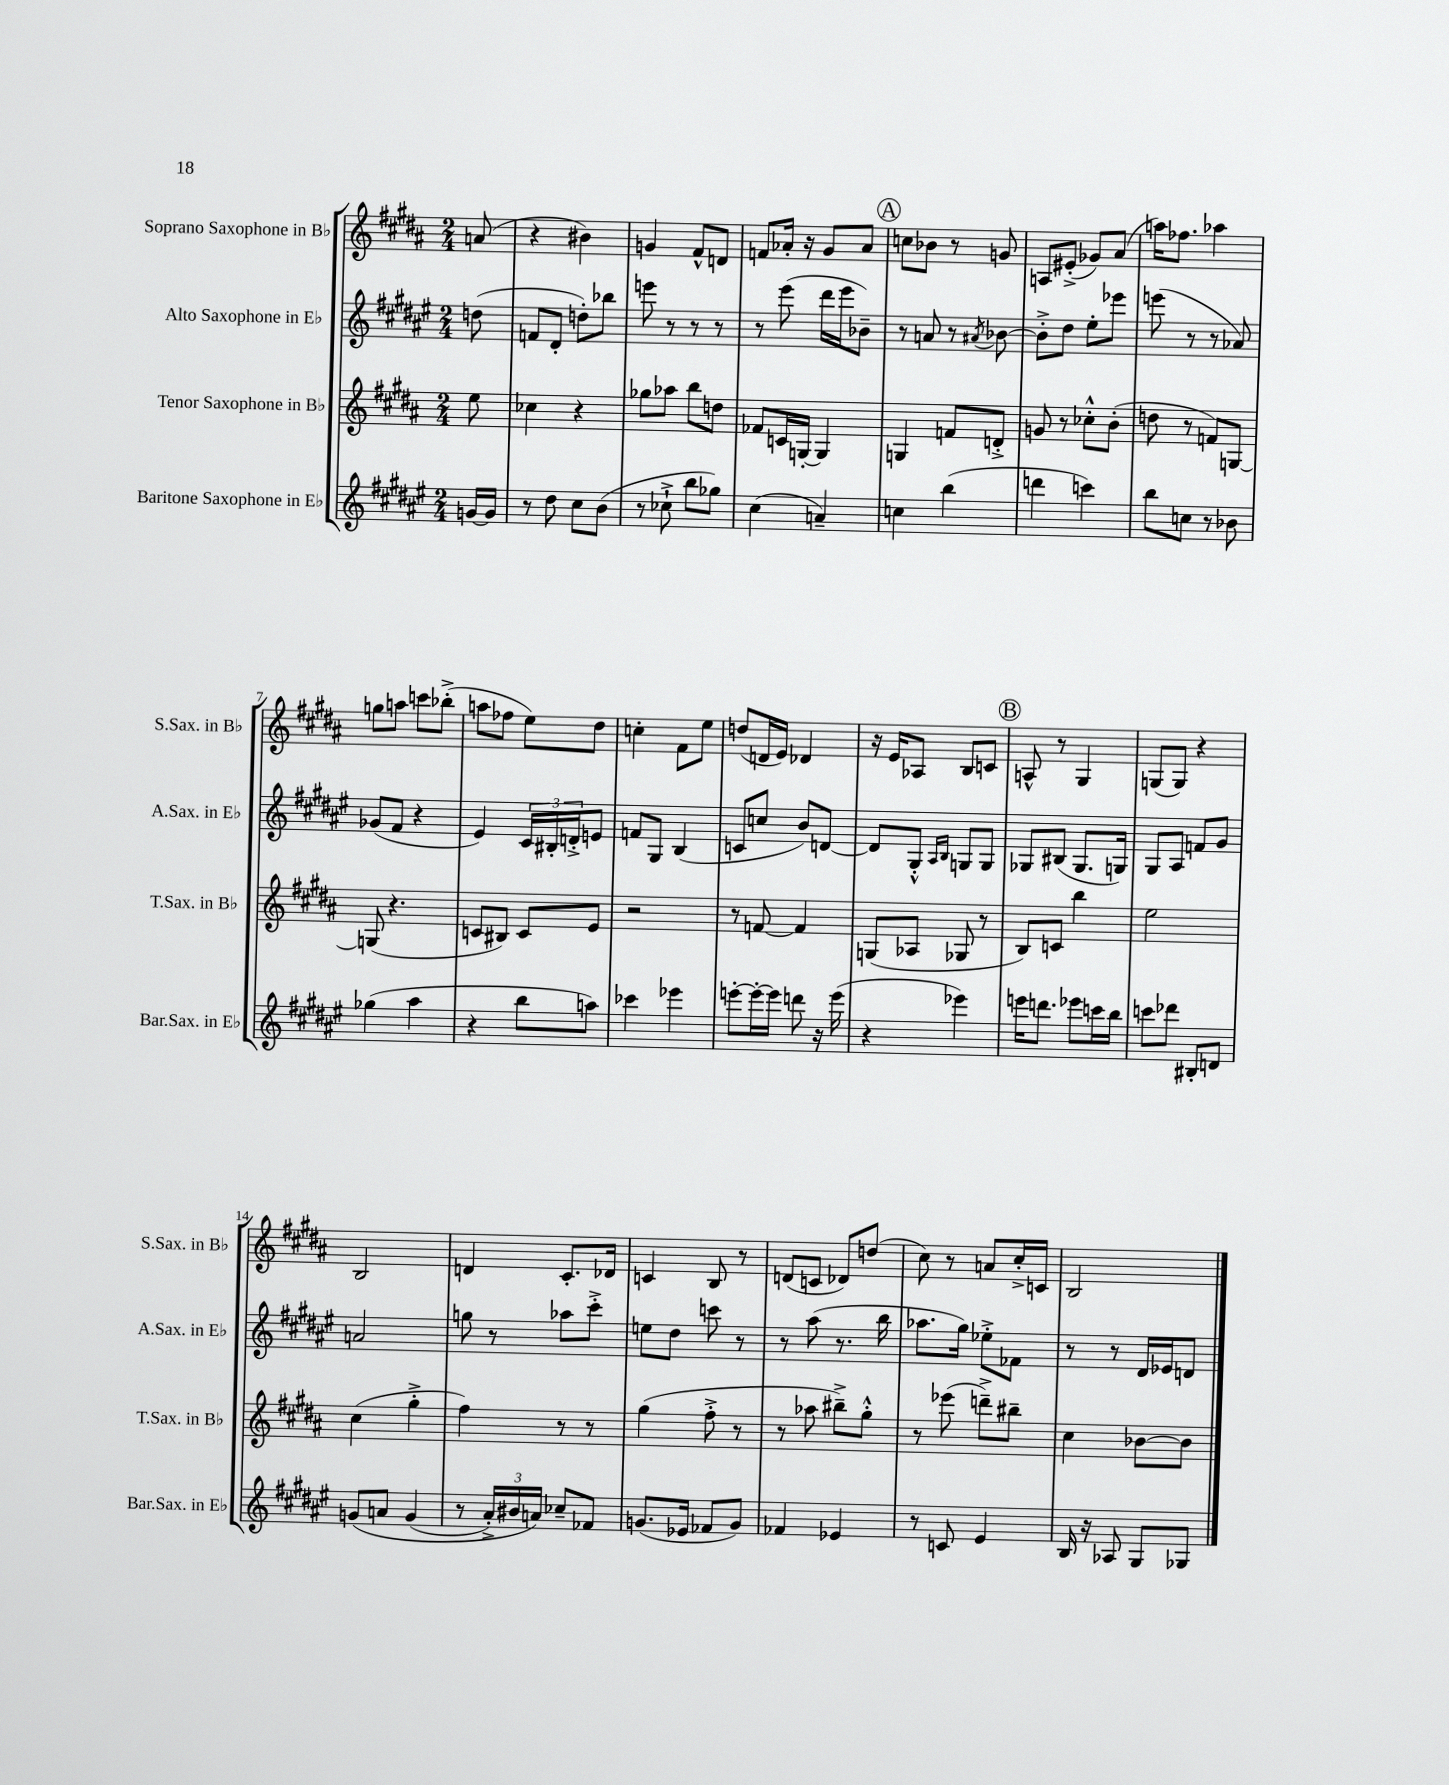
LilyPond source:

<<
\new StaffGroup <<
\new Staff = "s0" \with { instrumentName = "Soprano Saxophone in Bb" shortInstrumentName = "S.Sax. in Bb" } {
    \clef treble \key b \major \numericTimeSignature \time 2/4 \partial 8
    a'8( |
    r4 bis'4) |
    g'4 fis'8-^ d'8 |
    f'8 aes'16-. r16 gis'8 aes'8 |
    \mark \markup { \circle "A" } c''8 bes'8 r8 g'8 |
    a8 eis'8-.->( ges'8) ais'8( |
    a''16) fes''8. aes''4 |
    g''8 a''8 c'''8 bes''8-.->( |
    a''8 fes''8 e''8) dis''8 |
    c''4-. fis'8 e''8 |
    d''8( d'16 e'16) des'4 |
    r16 e'16 aes8 b8 c'8 |
    \mark \markup { \circle "B" } a8-^ r8 gis4 |
    g8( g8) r4 |
    b2 |
    d'4 cis'8.-. des'16 |
    c'4 b8 r8 |
    d'8( c'8 des'8) d''8( |
    cis''8) r8 a'8 cis''16-.-> c'16 |
    b2 \bar "|." |
}
\new Staff = "s1" \with { instrumentName = "Alto Saxophone in Eb" shortInstrumentName = "A.Sax. in Eb" } {
    \clef treble \key fis \major \numericTimeSignature \time 2/4 \partial 8
    d''8( |
    f'8 dis'8-. d''8-.) bes''8 |
    e'''8 r8 r8 r8 |
    r8 eis'''8( dis'''16 eis'''16 bes'8--) |
    \mark \markup { \circle "A" } r8 a'8 r8 \acciaccatura { ais'8 } bes'8~ |
    bes'8-.-> dis''8 eis''8-. ees'''8 |
    e'''8( r8 r8 aes'8) |
    ges'8( fis'8 r4 |
    eis'4) \tuplet 3/2 { cis'16 bis16-. d'16-.-> } e'8 |
    f'8 gis8 b4( |
    c'8 c''8 b'8) d'8~ |
    d'8 gis8-.-^ \grace { ais16 b16 } g8 g8 |
    \mark \markup { \circle "B" } ges8 bis8( ges8. g16) |
    gis8 ais8 f'8 gis'8 |
    a'2 |
    g''8 r8 aes''8 cis'''8-.-> |
    e''8 dis''8 c'''8 r8 |
    r8 ais''8( r8. b''16 |
    aes''8. gis''16) ees''8-.-> fes'8 |
    r8 r8 dis'16 ees'16 d'8 \bar "|." |
}
\new Staff = "s2" \with { instrumentName = "Tenor Saxophone in Bb" shortInstrumentName = "T.Sax. in Bb" } {
    \clef treble \key b \major \numericTimeSignature \time 2/4 \partial 8
    e''8 |
    ces''4 r4 |
    ges''8 aes''8 b''8 d''8 |
    fes'8 c'16 g16~-. g4 |
    \mark \markup { \circle "A" } g4 f'8 d'8-.-> |
    g'8 r8 ces''8-.-^ b'8-.( |
    d''8 r8 f'8) g8~ |
    g8( r4. |
    c'8 bis8) c'8 e'8 |
    r2 |
    r8 f'8~ f'4 |
    g8( aes8 ges8 r8 |
    \mark \markup { \circle "B" } b8) c'8 b''4 |
    e''2 |
    cis''4( gis''4-.-> |
    fis''4) r8 r8 |
    gis''4( fis''8-.-> r8 |
    r8 aes''8 bis''8--->) gis''8-.-^ |
    r8 ees'''8( d'''8--->) bis''8-- |
    cis''4 bes'8~ bes'8 \bar "|." |
}
\new Staff = "s3" \with { instrumentName = "Baritone Saxophone in Eb" shortInstrumentName = "Bar.Sax. in Eb" } {
    \clef treble \key fis \major \numericTimeSignature \time 2/4 \partial 8
    g'16~ g'16 |
    r8 dis''8 cis''8 b'8( |
    r8 ces''8-!-> b''8 ges''8) |
    cis''4( a'4--) |
    \mark \markup { \circle "A" } c''4 b''4( |
    d'''4 c'''4) |
    b''8 c''8 r8 bes'8 |
    ges''4( ais''4 |
    r4 b''8 a''8) |
    ces'''4 ees'''4 |
    e'''8~-. e'''16~-. e'''16 d'''8 r16 e'''16( |
    r4 ees'''4) |
    \mark \markup { \circle "B" } e'''16 d'''8. ees'''8 c'''16 b''16 |
    c'''8 des'''8 bis8-. d'8 |
    g'8\( a'8 g'4( |
    r8 \tuplet 3/2 { ais'16-.->) bis'16 a'16\) } ces''8-- fes'8 |
    g'8.( ees'16 fes'8 g'8) |
    fes'4 ees'4 |
    r8 c'8 eis'4 |
    b16 r16 aes8 gis8 ges8 \bar "|." |
}
>>
>>
